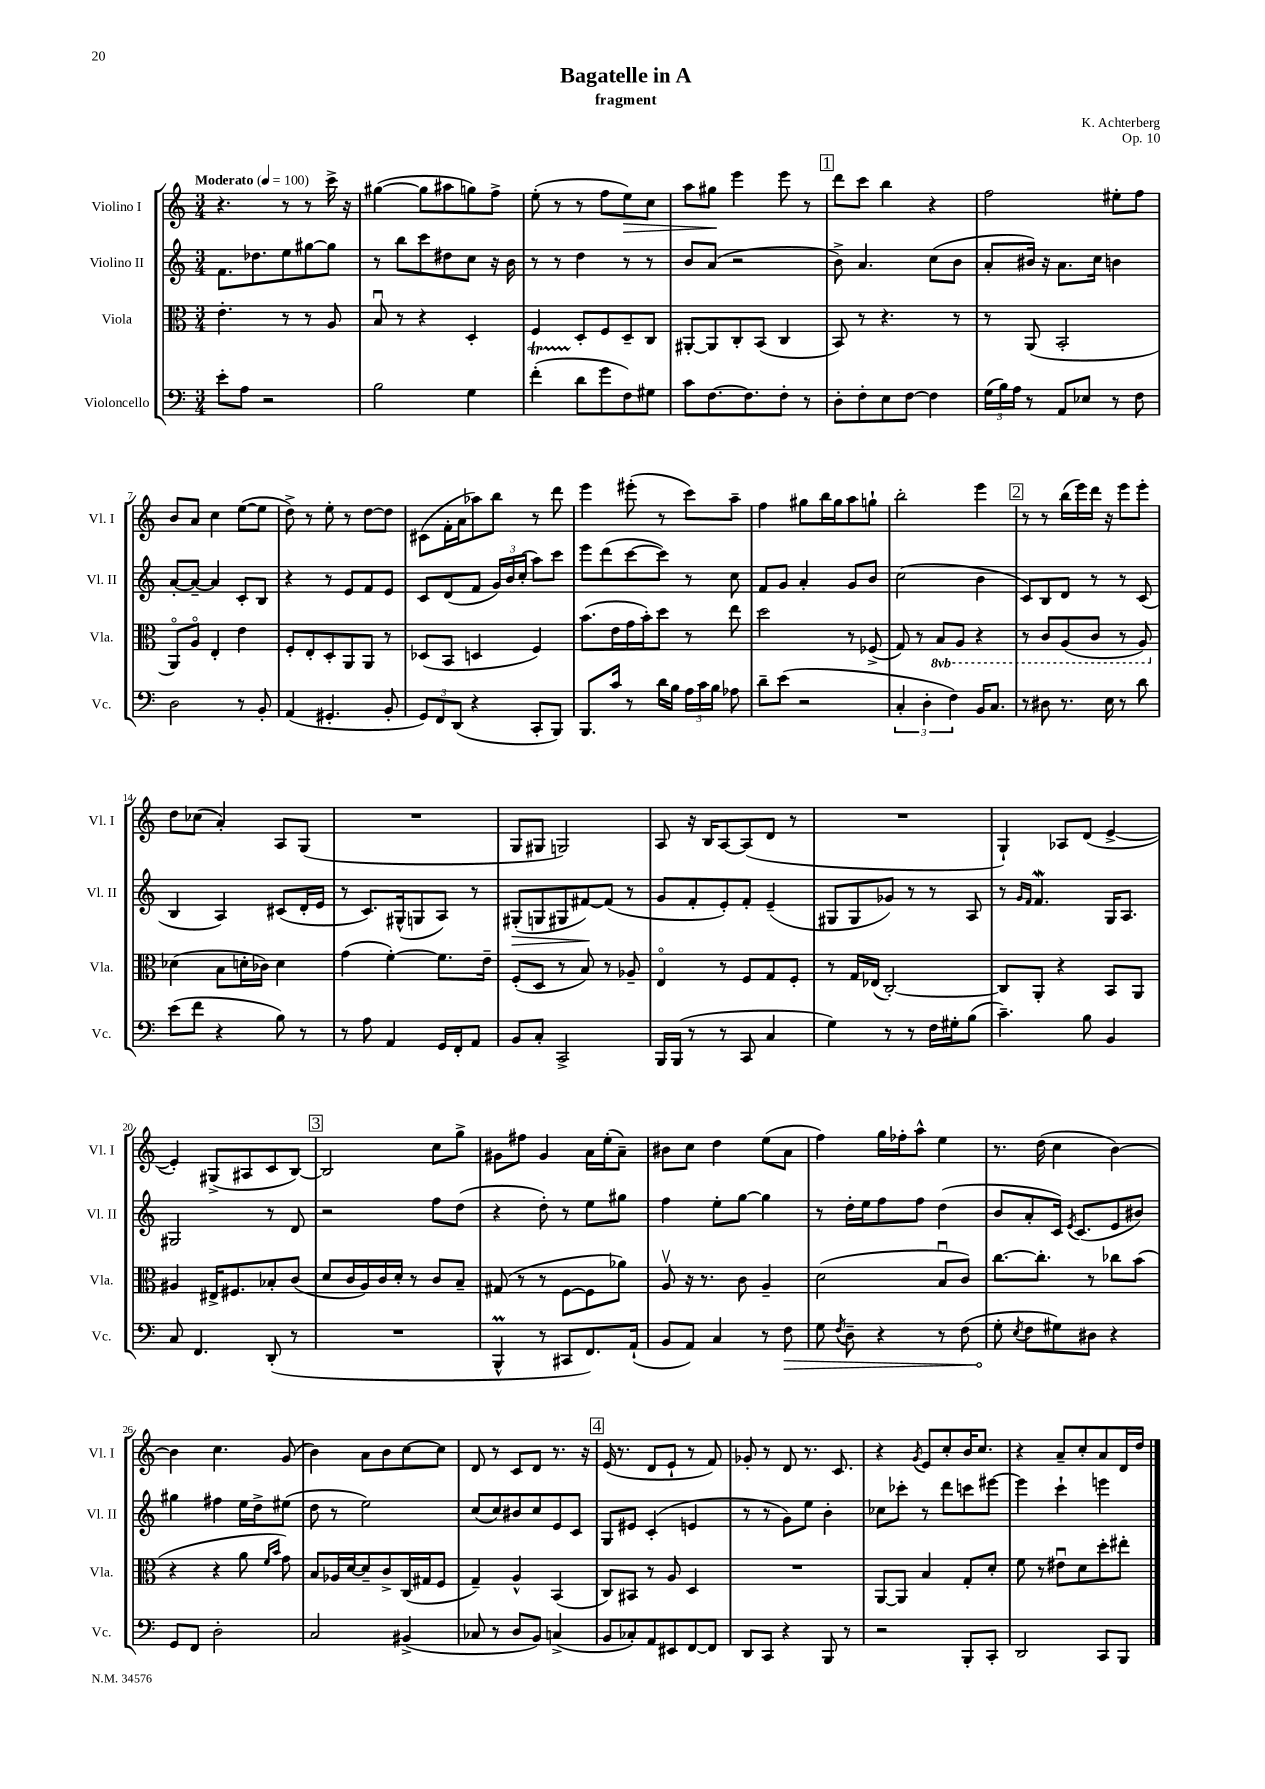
\header { title = "Bagatelle in A" composer = "K. Achterberg" subtitle = "fragment" opus = "Op. 10" }
<<
\new StaffGroup <<
\new Staff = "s0" \with { instrumentName = "Violino I" shortInstrumentName = "Vl. I" } {
    \clef treble \key c \major \numericTimeSignature \time 3/4 \tempo "Moderato" 4 = 100
    \autoBeamOff r4. r8 r8 c'''16-> r16 |
    gis''4~( gis''8[ ais''8 g''8) f''8]-> |
    e''8-.( r8 r8 f''8[ e''8\>) c''8] |
    a''8[ gis''8]\! e'''4 e'''8 r8 |
    \mark \markup { \box "1" } d'''8[ c'''8] b''4 r4 |
    f''2 eis''8[-. f''8] |
    b'8[ a'8] c''4 e''8[~( e''8] |
    d''8->) r8 e''8-. r8 d''8[~ d''8] |
    cis'8[( f'16-. a'16 aes''8) b''8] r8 d'''8 |
    e'''4 eis'''8-.( r8 c'''8[) a''8]-- |
    f''4 gis''8[ b''16 gis''16 a''8 g''8]-! |
    b''2-. e'''4 |
    \mark \markup { \box "2" } r8 r8 b''16[( e'''16) d'''16] r16 e'''8[ e'''8]-. |
    d''8[ ces''8]( a'4-.) a8[ g8]( |
    R2. |
    g8[ gis8] g2) |
    a8 r16 b16[ a8~ a8( d'8] r8 |
    R2. |
    g4-!) aes8[ d'8]( e'4~-> |
    e'4-.) gis8[->( ais8 c'8 b8]~) |
    \mark \markup { \box "3" } b2 c''8[ g''8]-> |
    gis'8[ fis''8] gis'4 a'16[ e''16-.( a'8]--) |
    bis'8[ c''8] d''4 e''8[( a'8] |
    f''4) g''16[ fes''16-. a''8]-^ e''4 |
    r8. d''16( c''4 b'4~) |
    b'4 c''4. g'8( |
    b'4) a'8[ b'8 c''8~ c''8] |
    d'8 r8 c'8[ d'8] r8. r16 |
    \mark \markup { \box "4" } e'16( r8. d'8[ e'8]-! r8 f'8) |
    ges'8-. r8 d'8 r8. c'8. |
    r4 \acciaccatura { g'8 } e'8[ c''8-. b'16 c''8.] |
    r4 a'8[-- c''8-. a'8 d'16 d''16] \bar "|." |
}
\new Staff = "s1" \with { instrumentName = "Violino II" shortInstrumentName = "Vl. II" } {
    \clef treble \key c \major \numericTimeSignature \time 3/4
    \autoBeamOff f'8.[ des''8. e''8 gis''8~ gis''8] |
    r8 b''8[ c'''8 dis''8 c''8] r16 b'16 |
    r8 r8 d''4 r8 r8 |
    b'8[ a'8]( r2 |
    \mark \markup { \box "1" } b'8->) a'4. c''8[( b'8] |
    a'8[-. bis'16]) r16 a'8.[ c''16] b'4 |
    a'8[~-. a'8]~-- a'4 c'8[-. b8] |
    r4 r8 e'8[ f'8 e'8] |
    c'8[ d'8( f'8] \tuplet 3/2 { g'16[) b'16 c''16]-.( } a''8[) c'''8] |
    e'''8[ d'''8( c'''8~ c'''8]) r8 c''8 |
    f'8[ g'8] a'4-. g'8[ b'8] |
    c''2( b'4 |
    \mark \markup { \box "2" } c'8[) b8 d'8] r8 r8 c'8( |
    b4 a4) cis'8[( d'16-. e'16] |
    r8 c'8.[) gis16-^( g8 a8]) r8 |
    gis8[-.\>( g8 gis8 fis'8~\!) fis'8]( r8 |
    g'8[ f'8-. e'8-.) f'8]-. e'4--( |
    gis8[ gis8 ges'8]) r8 r8 a8 |
    r8 \grace { g'16[ f'16] } f'4.\mordent g16[ a8.] |
    gis2 r8 d'8 |
    \mark \markup { \box "3" } r2 f''8[ d''8]( |
    r4 d''8-.) r8 e''8[ gis''8] |
    f''4 e''8[-. g''8]~ g''4 |
    r8 d''16[-. e''16 f''8 f''8] d''4( |
    b'8[ a'8-. c'16]) \acciaccatura { e'8 } c'8.[( e'8 bis'8]) |
    gis''4 fis''4 e''16[ d''16-> eis''8]( |
    d''8 r8 e''2) |
    c''8[( c''8) bis'8 c''8 e'8 c'8] |
    \mark \markup { \box "4" } g8[ eis'8] c'4-.( e'4 |
    r8 r8 g'8[) e''8] b'4-. |
    ces''8[ ces'''8]-. r8 d'''8[ c'''8 eis'''8]~ |
    eis'''4 c'''4-! e'''4 \bar "|." |
}
\new Staff = "s2" \with { instrumentName = "Viola" shortInstrumentName = "Vla." } {
    \clef alto \key c \major \numericTimeSignature \time 3/4 \set Staff.ottavationMarkups = #ottavation-simple-ordinals
    \autoBeamOff e'4.-. r8 r8 a8 |
    b8\downbow r8 r4 d4-. |
    f4 d8[-. f8 d8-- c8] |
    ais,8[~-. ais,8 c8-. b,8]( c4 |
    \mark \markup { \box "1" } b,8) r8 r4. r8 |
    r8 a,8( b,2-. |
    a,8[\flageolet) a8]\flageolet e4-. e'4 |
    f8[-. e8-. d8-. a,8 a,8] r8 |
    des8[( b,8] d4 f4) |
    b'8.[( e'16 g'16 b'16-.) d''8] r8 e''8 |
    d''2 r8 fes8->( |
    g8) r8 \ottava #-1 b,8[ a,8] r4 |
    \mark \markup { \box "2" } r8 c8[ a,8( c8] r8 a,8) \ottava #0 |
    des'4( b8[ d'16-. ces'16]) d'4 |
    g'4( f'4~-.) f'8.[ e'16]-- |
    f8[-.( d8] r8 b8) r8 aes8-- |
    e4\flageolet r8 f8[ g8 f8]-. |
    r8 g16[ ees16]( c2~-.) |
    c8[ a,8]-. r4 b,8[ a,8] |
    ais4 eis16[-> fis8. bes8-. c'8]( |
    \mark \markup { \box "3" } d'8[ c'16 a16) c'16 d'16]-. r8 c'8[ b8]-- |
    gis8( r8 r8 f8[~ f8 aes'8]) |
    a8\upbow r16 r8. c'8 a4-- |
    d'2( b8[\downbow c'8]) |
    c''8.[~ c''8.]-. r8 ces''8[ b'8]( |
    r4 r4 a'8 \grace { f'16[ b'16] } g'8) |
    b8[ aes16 d'16~ d'8-- c'8-> c16( gis16 f8] |
    g4--) a4-^ b,4( |
    \mark \markup { \box "4" } c8[) bis,8] r8 a8 d4 |
    R2. |
    a,8[~ a,8] b4 g8[-. d'8]-. |
    f'8 r8 eis'8[\downbow d'8 d''8-. eis''8]-. \bar "|." |
}
\new Staff = "s3" \with { instrumentName = "Violoncello" shortInstrumentName = "Vc." } {
    \clef bass \key c \major \numericTimeSignature \time 3/4
    \autoBeamOff e'8[-. a8] r2 |
    b2 g4 |
    f'4-.\startTrillSpan( d'8[\stopTrillSpan g'8 f8) gis8] |
    c'8[ f8.~ f8. f8]-. r8 |
    \mark \markup { \box "1" } d8[-. f8-. e8 f8]~ f4 |
    \tuplet 3/2 { g16[( b16) a16] } r8 a,8[ ees8] r8 f8 |
    d2 r8 b,8-. |
    a,4( gis,4.-. b,8-. |
    \tuplet 3/2 { g,8[) f,8 d,8]( } r4 c,8[-. b,,8]) |
    b,,8.[ c'16] r8 d'16[ b16] \tuplet 3/2 { a16[ c'16 b16] } aes8 |
    d'8[-- e'8]( r2 |
    \tuplet 3/2 { c4-. d4-. f4) } b,16[ c8.] |
    \mark \markup { \box "2" } r8 dis8 r8. e16 r8 d'8 |
    e'8[( f'8] r4 b8) r8 |
    r8 a8 a,4 g,16[ f,16-. a,8] |
    b,8[ c8]-. c,2-> |
    b,,16[ b,,16]( r8 r8 c,8 c4 |
    g4) r8 r8 f16[ gis16-. b8]( |
    c'4.--) b8 b,4 |
    c8 f,4. d,8-.( r8 |
    \mark \markup { \box "3" } R2. |
    b,,4-^\prall r8 cis,8[ f,8.) a,16]-!( |
    b,8[ a,8]) c4 r8 \once \override Hairpin.circled-tip = ##t f8\> |
    g8 \acciaccatura { f8 } d8-- r4 r8 f8( |
    g8-.\! \acciaccatura { e8 } f8[ gis8) dis8] r4 |
    g,8[ f,8] d2-. |
    c2 bis,4->( |
    ces8 r8 d8[ b,8]) c4->( |
    \mark \markup { \box "4" } b,8[ ces8-.) a,8 eis,8 f,8~ f,8] |
    d,8[ c,8] r4 b,,8 r8 |
    r2 b,,8[-. c,8]-. |
    d,2 c,8[ b,,8] \bar "|." |
}
>>
>>
